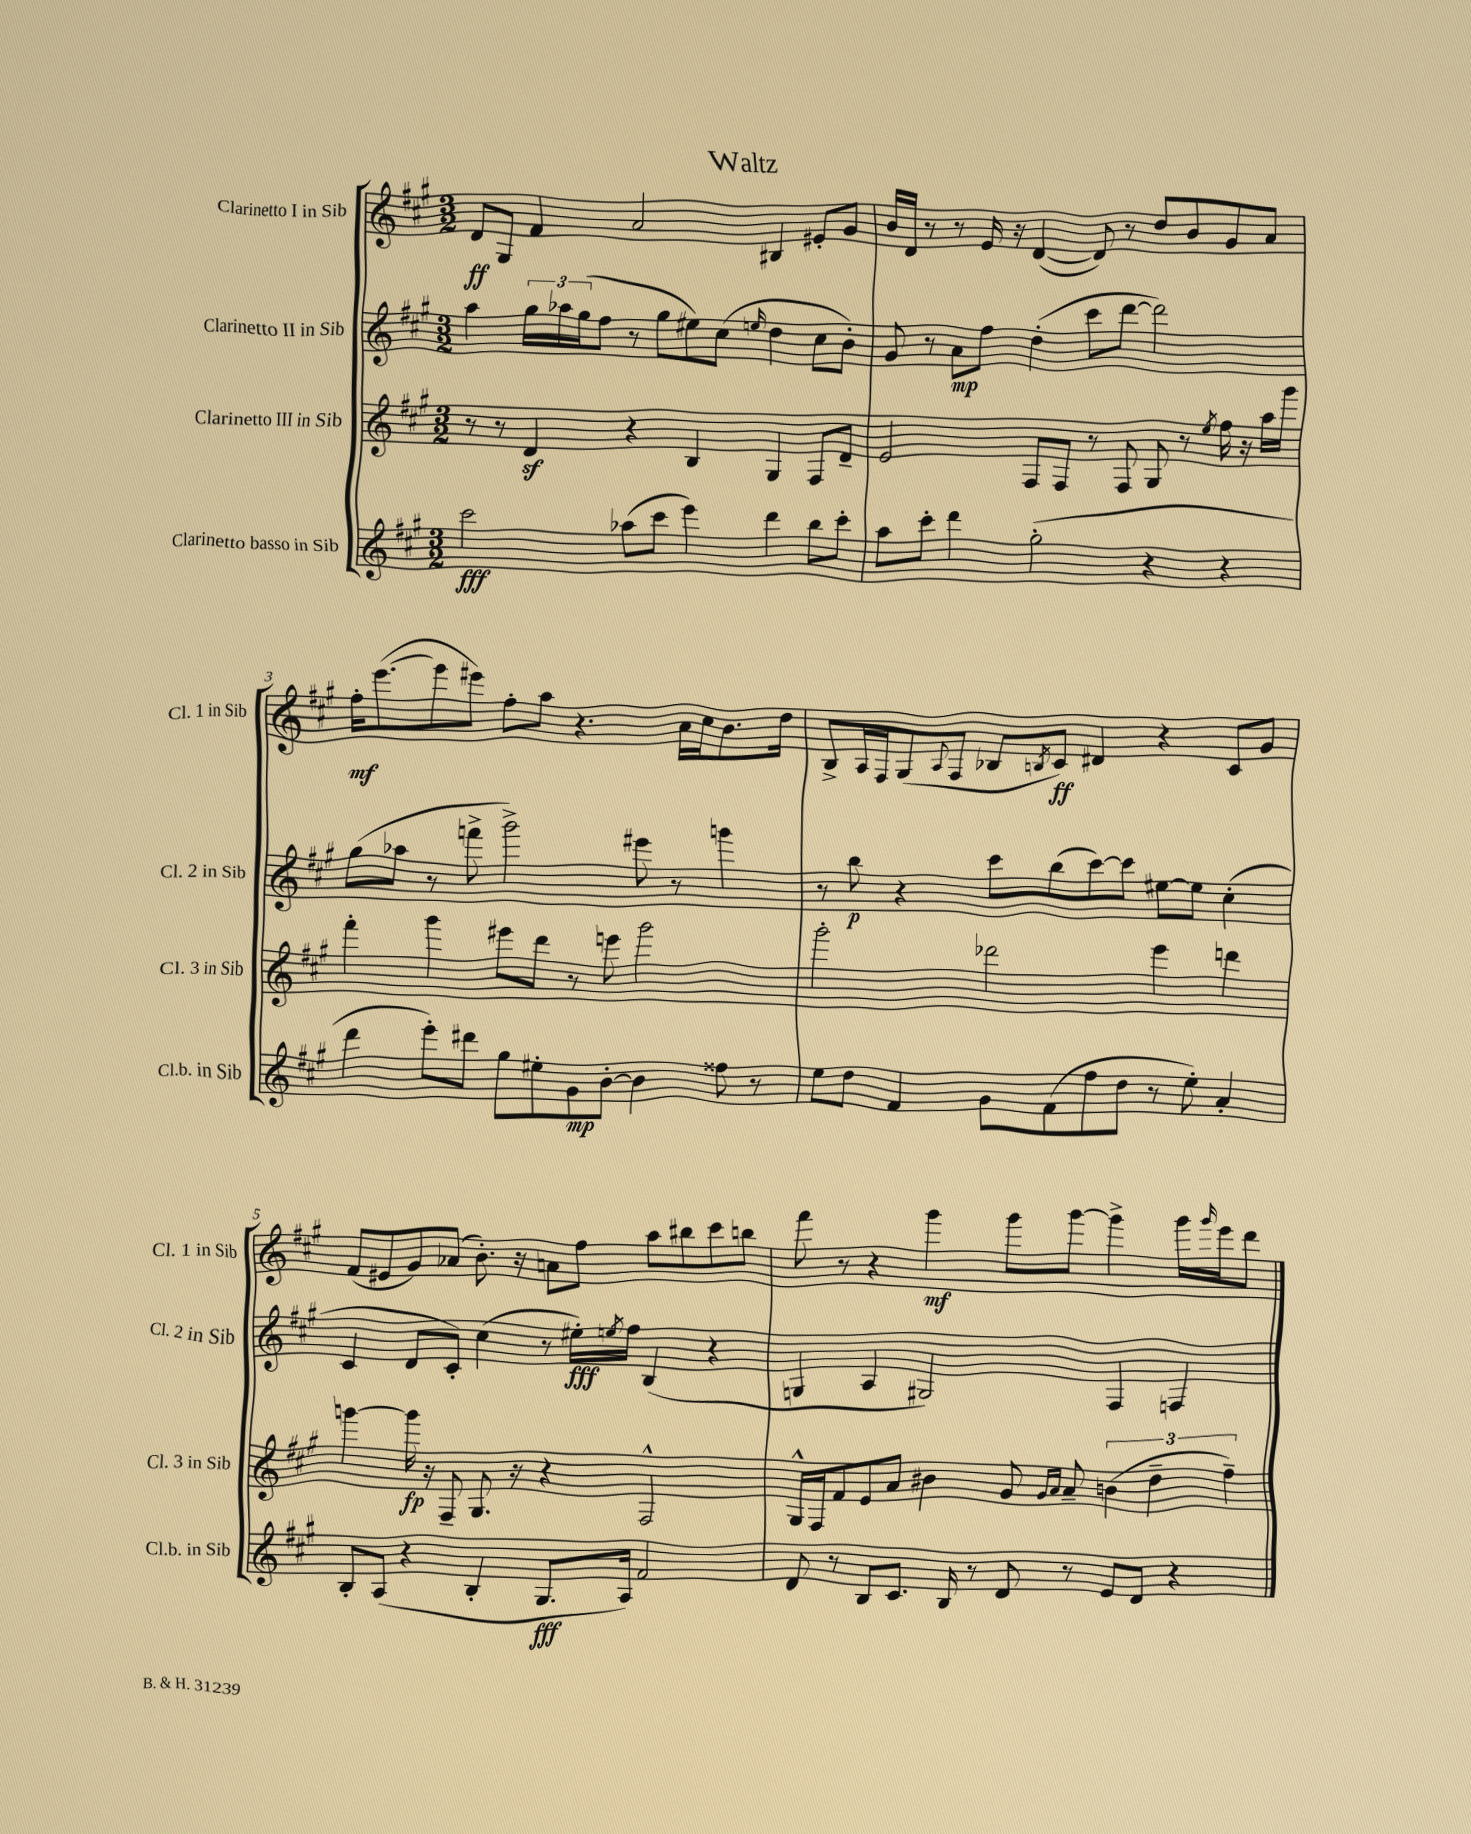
\header { title = "Waltz" }
<<
\new StaffGroup <<
\new Staff = "s0" \with { instrumentName = "Clarinetto I in Sib" shortInstrumentName = "Cl. 1 in Sib" } {
    \clef treble \key a \major \numericTimeSignature \time 3/2
    d'8\ff gis8 fis'4 a'2 bis4 eis'8-. gis'8 |
    b'16 d'16 r8 r8 e'16 r16 d'4~( d'8) r8 d''8 b'8 gis'8 a'8 |
    fis''16-.\mf e'''8.~( e'''8 eis'''8) fis''8-. a''8 r4. a'16 cis''16 b'8. d''16 |
    b8-> a16 fis16 gis8( \appoggiatura { a8 } fis8 bes8 \acciaccatura { b8 } cis'8\ff) dis'4 r4 cis'8 gis'8 |
    fis'8( eis'8 gis'8) aes'8( b'8.-.) r16 a'8 fis''8 a''8 bis''8 cis'''8 b''8 |
    fis'''8 r8 r4 gis'''4\mf gis'''8 gis'''8~ gis'''4-> gis'''16 \grace { gis'''16 } e'''16 d'''8 \bar "|." |
}
\new Staff = "s1" \with { instrumentName = "Clarinetto II in Sib" shortInstrumentName = "Cl. 2 in Sib" } {
    \clef treble \key a \major \numericTimeSignature \time 3/2
    a''4 \tuplet 3/2 { gis''16 aes''16 gis''16( } fis''8 r8 gis''8 eis''8) cis''8( \grace { e''16 } d''4 cis''8 b'8-.) |
    gis'8 r8 a'8\mp fis''8 d''4-.( cis'''8 d'''8~ d'''2) |
    gis''8( aes''8 r8 f'''8-> gis'''2->) eis'''8 r8 g'''4 |
    r8 b''8\p r4 cis'''8 b''8( cis'''8~) cis'''8 eis''8~ eis''8 cis''4-.( |
    cis'4 d'8 cis'8-.) cis''4( r8 eis''16-.\fff) \acciaccatura { e''8 } fis''16 b4( r4 |
    g4 a4 gis2) fis4 f4 \bar "|." |
}
\new Staff = "s2" \with { instrumentName = "Clarinetto III in Sib" shortInstrumentName = "Cl. 3 in Sib" } {
    \clef treble \key a \major \numericTimeSignature \time 3/2
    r8 r8 d'4\sf r4 b4 gis4 fis8 d'8-- |
    e'2 fis8 fis8 r8 fis8 gis8 r8 \acciaccatura { e''8 } fis''16 r16 a''16 gis'''16 |
    fis'''4-. gis'''4 eis'''8 d'''8 r8 e'''8 gis'''2 |
    gis'''2-. des'''2 e'''4 d'''4 |
    g'''4~ g'''16\fp r16 fis8-- gis8. r16 r4 fis2-^ |
    gis16-^ fis16 fis'8 e'8 a'8 bis'4 gis'8 \grace { gis'16 a'16 } a'8-- \tuplet 3/2 { b'4( d''4-- fis''4--) } \bar "|." |
}
\new Staff = "s3" \with { instrumentName = "Clarinetto basso in Sib" shortInstrumentName = "Cl.b. in Sib" } {
    \clef treble \key a \major \numericTimeSignature \time 3/2
    cis'''2\fff aes''8( cis'''8 e'''4) d'''4 b''8 cis'''8-. |
    a''8 cis'''8-. d'''4 gis''2-.( r4 r4 |
    d'''4 e'''8-.) dis'''8 gis''8 eis''8-. gis'8\mp b'8~-. b'4 fisis''8 r8 |
    e''8 d''8 fis'4 gis'8 fis'8( fis''8 d''8 r8 e''8-.) a'4-. |
    b8-. a8( r4 b4-. gis8.\fff a16) fis'2 |
    d'8 r8 b8 cis'8. b16 r8 d'8 r8 e'8 d'8 r4 \bar "|." |
}
>>
>>
